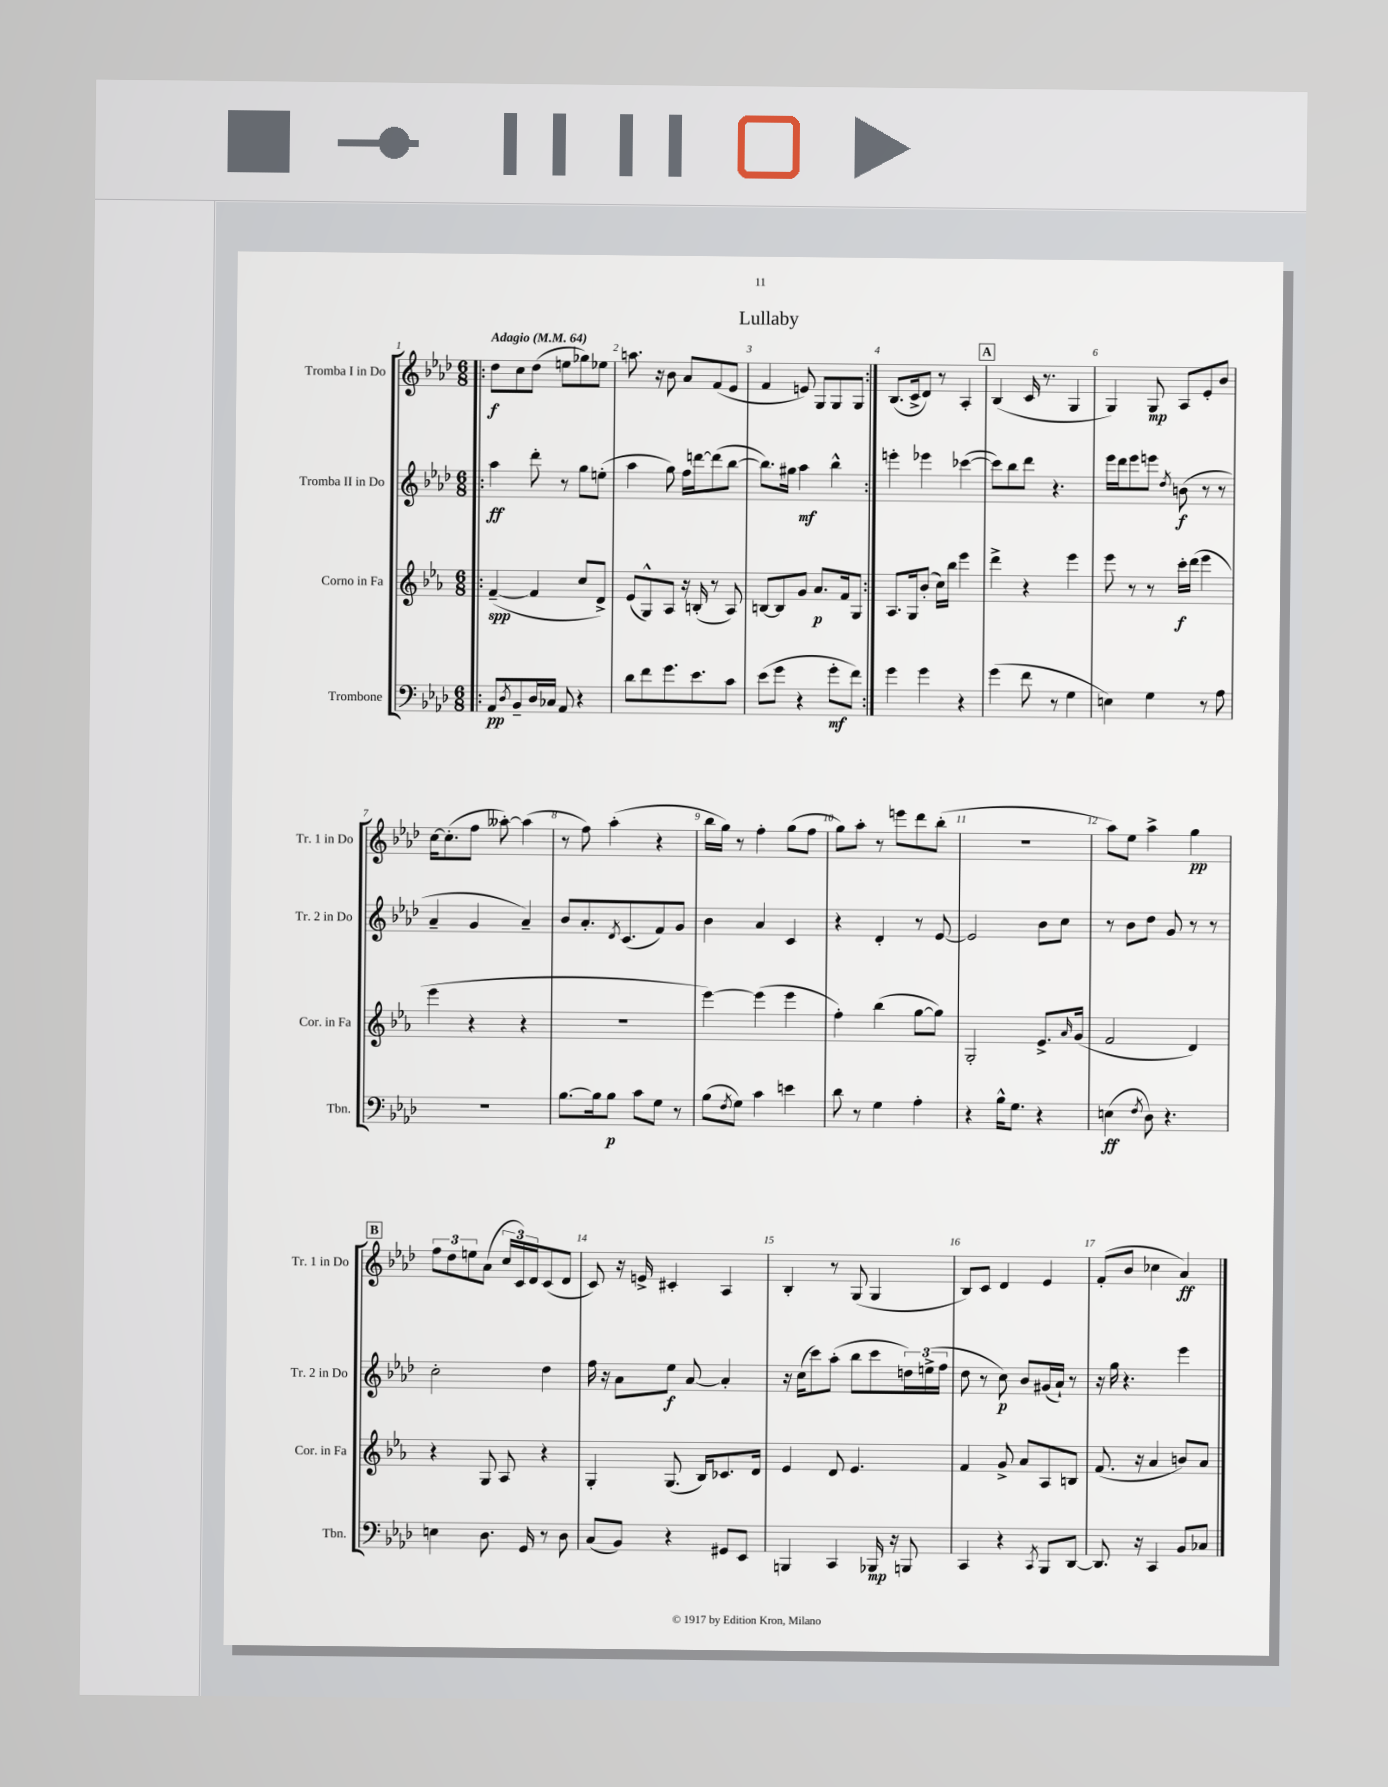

**kern	**dynam	**kern	**dynam	**kern	**dynam	**kern	**dynam
*part4	*part4	*part3	*part3	*part2	*part2	*part1	*part1
*staff4	*staff4	*staff3	*staff3	*staff2	*staff2	*staff1	*staff1
*I"Trombone	*	*I"Corno in Fa	*	*I"Tromba II in Do	*	*I"Tromba I in Do	*
*I'Tbn.	*	*I'Cor. in Fa	*	*I'Tr. 2 in Do	*	*I'Tr. 1 in Do	*
*clefF4	*	*clefG2	*	*clefG2	*	*clefG2	*
*k[b-e-a-d-]	*	*k[b-e-a-]	*	*k[b-e-a-d-]	*	*k[b-e-a-d-]	*
*M6/8	*	*M6/8	*	*M6/8	*	*M6/8	*
*MM64	*	*MM64	*	*MM64	*	*MM64	*
=1!|:	=1!|:	=1!|:	=1!|:	=1!|:	=1!|:	=1!|:	=1!|:
!	!	!	!	!	!	!LO:TX:a:B:t=Adagio	!
8AA-/L	pp	([4f~/	spp	4aa-\	ff	8dd-\L	f
8qD-/	.	.	.	.	.	.	.
8BB-~/	.	.	.	.	.	8cc\	.
16D-/L	.	4f/]	.	8ddd-'\	.	(8dd-\J	.
16C-X/JJ	.	.	.	.	.	.	.
8AA-/	.	.	.	8r	.	8een\L	.
4r	.	8cc/L	.	8gg\L	.	8gg-X\)	.
.	.	8d^/J)	.	(8een'\J	.	8ee-X\J	.
=2	=2	=2	=2	=2	=2	=2	=2
8d-\L	.	(8e-/L	.	4aa-\	.	8.aan\	.
8f\	.	8G^^/)	.	.	.	.	.
.	.	.	.	.	.	16r	.
8.g\	.	8A-/J	.	8gg\)	.	8b-\	.
.	.	16r	.	16ff\LL	.	8a-/L	.
8.e-\	.	(16Bn'/	.	[16dddn\J	.	.	.
.	.	8r	.	(8ddd\]	.	(8f/	.
8c\J	.	8A-/)	.	[8bb-\J	.	8e-/J	.
=3	=3	=3	=3	=3	=3	=3	=3
(8e-\L	.	[8Bn/L	.	8.bb-\L])	.	4f/	.
8g\J	.	8B/]	.	.	.	.	.
.	.	.	.	16gg#X\Jk	.	.	.
4r	.	8g/J	.	4aa-\	mf	8en/)	.
.	.	8.a-/L	p	.	.	8G/L	.
8g'\L	mf	.	.	4bb-^^\	.	8G/	.
.	.	16f/k	.	.	.	.	.
8f\J)	.	8G/J	.	.	.	8G/J	.
=4:|!	=4:|!	=4:|!	=4:|!	=4:|!	=4:|!	=4:|!	=4:|!
4g\	.	8.A-/L	.	4eeen'\	.	(8.B-/L	.
.	.	16G/k	.	.	.	16c^/k	.
4g\	.	(8b-'/J	.	4eee-X\	.	8d-/J)	.
.	.	16cc\LL)	.	.	.	8r	.
.	.	16bb-\JJ	.	.	.	.	.
4r	.	4eee-\	.	([4ccc-X\	.	4A-'/	.
!!LO:REH:place=s1:t=A
=5	=5	=5	=5	=5	=5	=5	=5
(4g\	.	4ddd^\	.	8ccc-\L])	.	(4B-/	.
.	.	.	.	8bb-\	.	.	.
8f\	.	4r	.	8ddd-\J	.	16c/	.
.	.	.	.	.	.	8.r	.
8r	.	.	.	4.r	.	.	.
4G\	.	4eee-\	.	.	.	4G/	.
=6	=6	=6	=6	=6	=6	=6	=6
4En\)	.	8eee-\	.	16eee-\LL	.	4G/)	.
.	.	.	.	16ddd-\J	.	.	.
.	.	8r	.	8eee-\	.	.	.
4G\	.	8r	.	8eeen\J	.	8G/	mp
.	.	.	.	8qdd-/	.	.	.
.	.	16ccc'\LL	f	(8bn\	f	8A-/L	.
.	.	(16ddd\JJ	.	.	.	.	.
8r	.	4eee-\	.	8r	.	8e-'/	.
8A-\	.	.	.	8r	.	8b-/J	.
!!LO:LB:g=z
=7	=7	=7	=7	=7	=7	=7	=7
2.r	.	4eee-\	.	4a-~/	.	[16cc\KL	.
.	.	.	.	.	.	(8.cc'\]	.
.	.	4r	.	4g/	.	8ff\J	.
.	.	.	.	.	.	[8aa--X'\)	.
.	.	4r	.	4a-~/)	.	(4aa--\]	.
=8	=8	=8	=8	=8	=8	=8	=8
[8.B-\L	.	2.r	.	8b-/L	.	8r	.
.	.	.	.	8.a-'/	.	8ff\)	.
16B-\k]	.	.	.	.	.	.	.
8B-\J	p	.	.	.	.	(4aa-'\	.
.	.	.	.	8qd-/	.	.	.
.	.	.	.	(8.c/	.	.	.
8c\L	.	.	.	.	.	.	.
8G\J	.	.	.	8f/)	.	4r	.
8r	.	.	.	8g/J	.	.	.
=9	=9	=9	=9	=9	=9	=9	=9
(8B-\L	.	[4eee-\)	.	4b-\	.	16bb-\LL	.
.	.	.	.	.	.	16gg\JJ)	.
8qF/	.	.	.	.	.	.	.
8G\J)	.	.	.	.	.	8r	.
4c\	.	(4eee-\]	.	4a-/	.	4ff'\	.
4en\	.	4eee-\	.	4c/	.	(8gg\L	.
.	.	.	.	.	.	8ff\J	.
=10	=10	=10	=10	=10	=10	=10	=10
8d-\	.	4ff'\)	.	4r	.	8gg\L)	.
8r	.	.	.	.	.	8aa-'\J	.
4G\	.	(4bb-\	.	4d-'/	.	8r	.
.	.	.	.	.	.	8eeen\L	.
4A-'\	.	[8gg\L	.	8r	.	8ddd-\	.
.	.	8gg\J])	.	[8e-/	.	(8bb-'\J	.
=11	=11	=11	=11	=11	=11	=11	=11
4r	.	2G'/	.	2e-/]	.	2.r	.
16B-^^\KL	.	.	.	.	.	.	.
8.G\J	.	.	.	.	.	.	.
4r	.	8.e-^/L	.	8b-\L	.	.	.
.	.	.	.	8cc\J	.	.	.
.	.	16qqa-/	.	.	.	.	.
.	.	(16g/Jk	.	.	.	.	.
=12	=12	=12	=12	=12	=12	=12	=12
(4En\	ff	2f/	.	8r	.	8aa-\L)	.
.	.	.	.	8b-\L	.	8ee-\J	.
8qF/	.	.	.	.	.	.	.
8D-\)	.	.	.	8dd-\J	.	4aa-^\	.
4.r	.	.	.	8g/	.	.	.
.	.	4d/)	.	8r	.	4gg\	pp
.	.	.	.	8r	.	.	.
!!LO:LB:g=z
!!LO:REH:place=s1:t=B
=13	=13	=13	=13	=13	=13	=13	=13
4En\	.	4r	.	2cc'\	.	12ff\L	.
.	.	.	.	.	.	12dd-\	.
.	.	.	.	.	.	12een\	.
8.D-\	.	8G/	.	.	.	(8a-\J	.
.	.	8A-/	.	.	.	24cc/LL	.
.	.	.	.	.	.	24c/)	.
16GG/	.	.	.	.	.	.	.
.	.	.	.	.	.	24d-/J	.
8r	.	4r	.	4dd-\	.	(8c/	.
8D-\	.	.	.	.	.	8d-/J	.
=14	=14	=14	=14	=14	=14	=14	=14
(8C/L	.	4G'/	.	16ff\	.	8c/)	.
.	.	.	.	16r	.	.	.
8BB-/J)	.	.	.	8a-\L	.	16r	.
.	.	.	.	.	.	16en^/	.
4r	.	(8.G/	.	8ee-\J	f	4c#X'/	.
.	.	.	.	[8a-/	.	.	.
.	.	16B-/KL)	.	.	.	.	.
8GG#X/L	.	8.c-X/	.	4a-'/]	.	4A-/	.
8EE-/J	.	.	.	.	.	.	.
.	.	16d/Jk	.	.	.	.	.
=15	=15	=15	=15	=15	=15	=15	=15
4BBBn/	.	4e-/	.	16r	.	4B-'/	.
.	.	.	.	(16cc\KL	.	.	.
.	.	.	.	8ccc\)	.	.	.
4CC/	.	8d/	.	(8aa-'\J	.	8r	.
.	.	4.e-/	.	8bb-\L	.	(8G/	.
16BBB-X/	mp	.	.	8ccc\	.	4G/	.
16r	.	.	.	.	.	.	.
8BBBn/	.	.	.	24ddn\L)	.	.	.
.	.	.	.	(24een^\	.	.	.
.	.	.	.	24ff\JJ	.	.	.
=16	=16	=16	=16	=16	=16	=16	=16
4CC/	.	4f/	.	8dd-\	.	8B-/L)	.
.	.	.	.	8r	.	8c/J	.
4r	.	8g^/	.	8cc\)	p	4d-/	.
.	.	8a-/L	.	8b-/L	.	.	.
8qCC/	.	.	.	.	.	.	.
8BBB-/L	.	8A-/	.	(16g#X/L	.	4e-/	.
.	.	.	.	16a-`/JJ)	.	.	.
[8DD-/J	.	8Bn/J	.	8r	.	.	.
=17	=17	=17	=17	=17	=17	=17	=17
8.DD-/]	.	(8.f/	.	16r	.	(8f'/L	.
.	.	.	.	16gg\	.	.	.
.	.	.	.	4.r	.	8b-/J	.
16r	.	16r	.	.	.	.	.
4CC/	.	4a-/	.	.	.	4cc-X\	.
8BB-/L	.	8bn/L)	.	4eee-\	.	4a-/)	ff
8C-X/J	.	8a-/J	.	.	.	.	.
==	==	==	==	==	==	==	==
*-	*-	*-	*-	*-	*-	*-	*-
